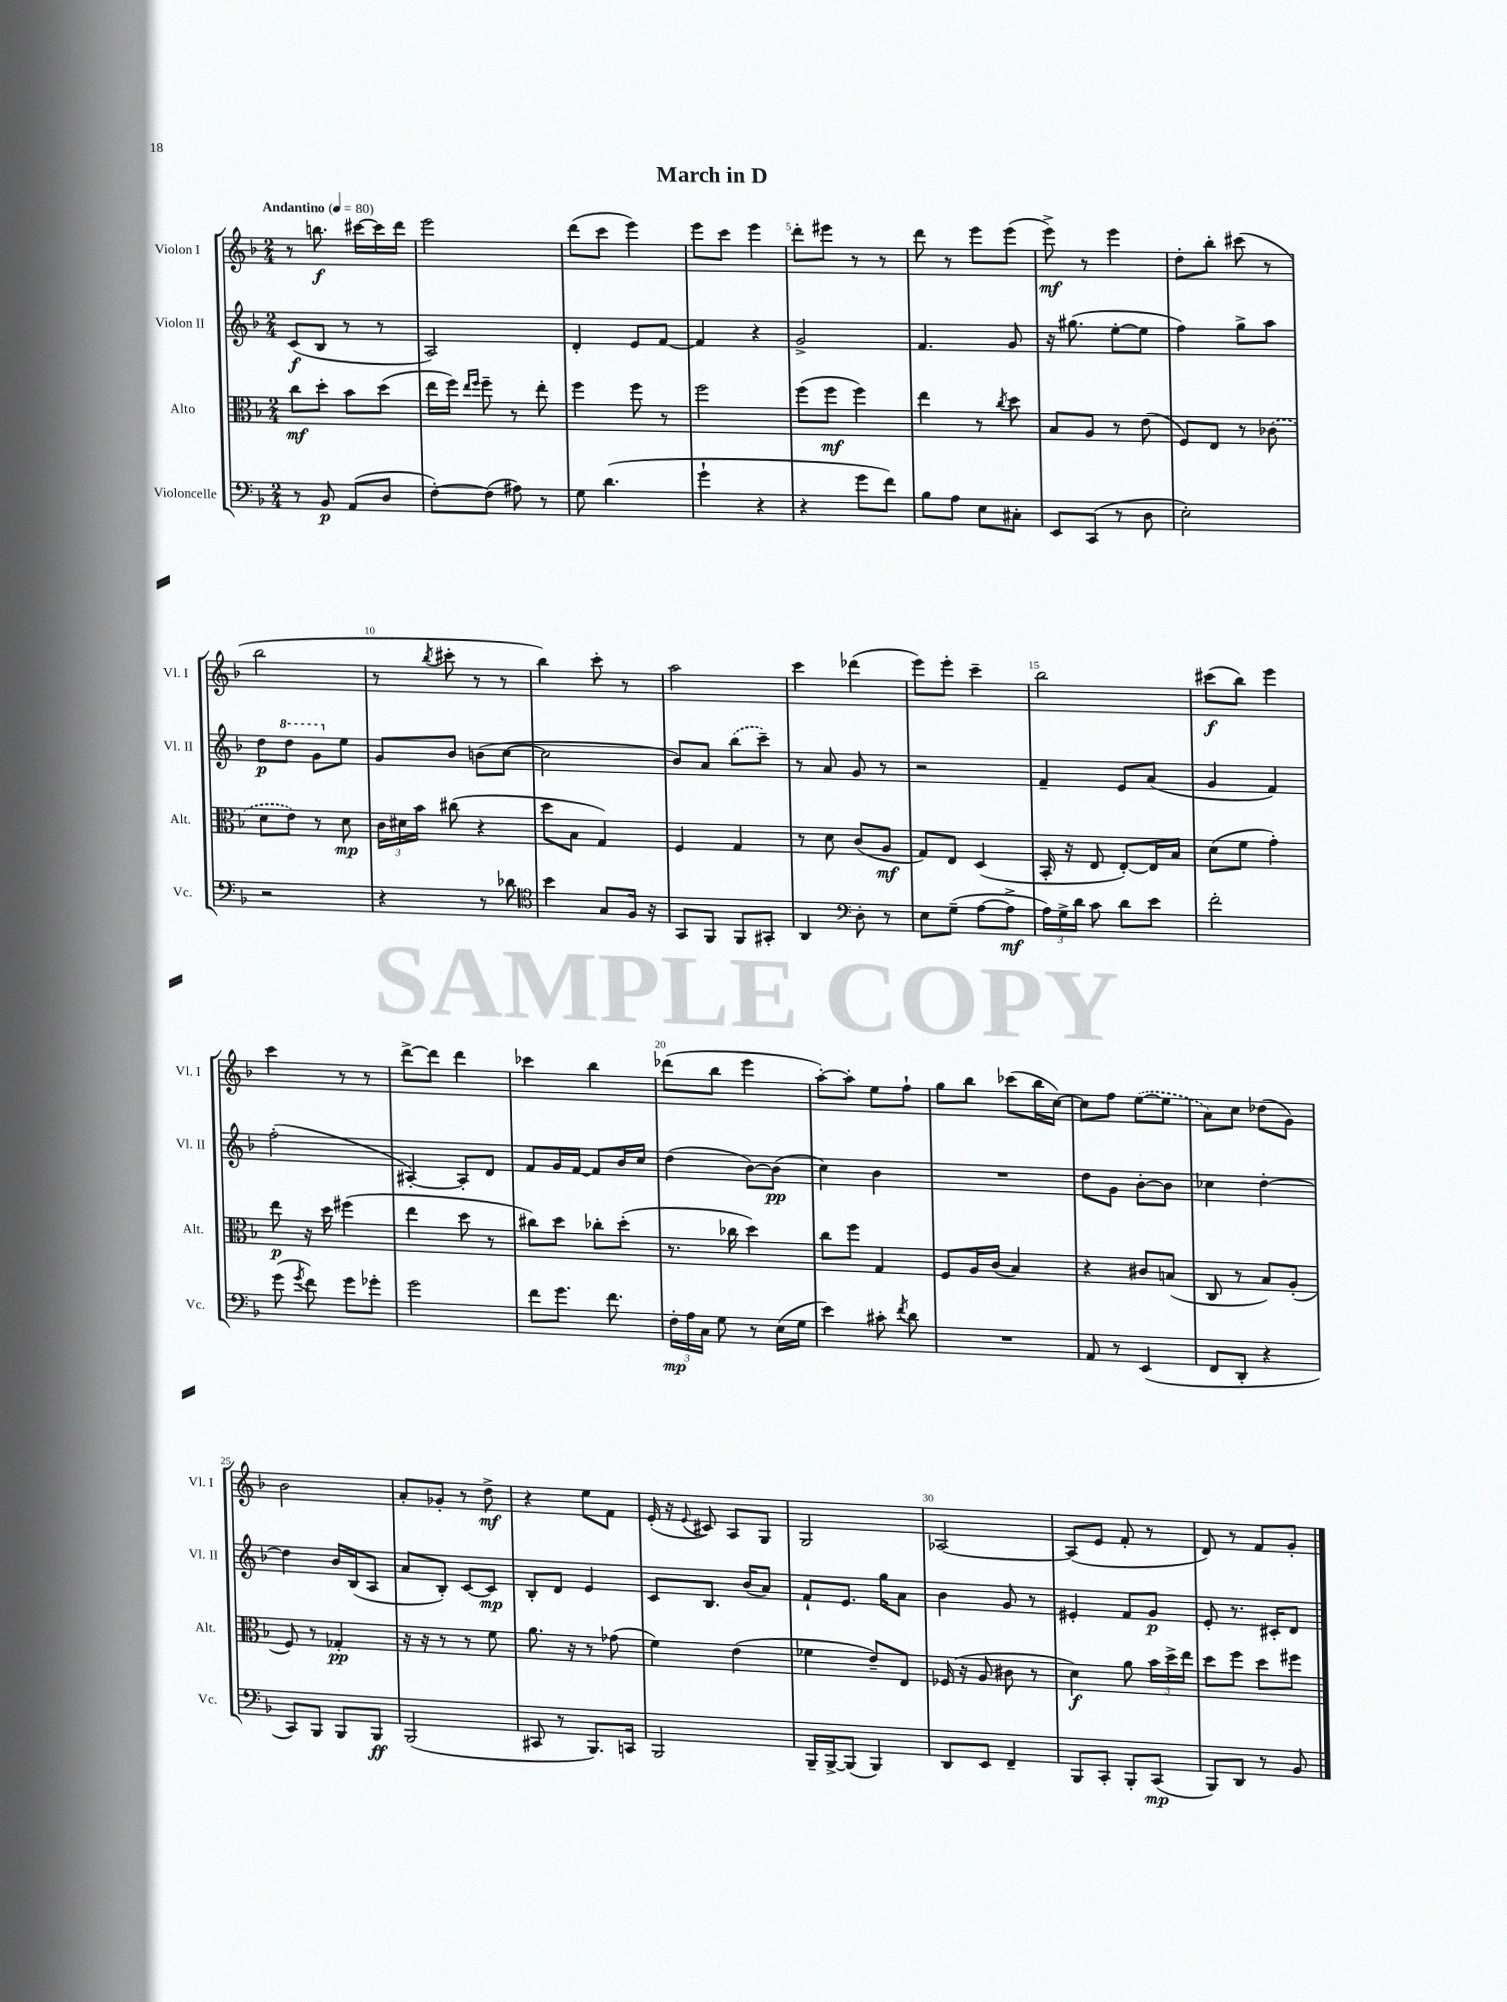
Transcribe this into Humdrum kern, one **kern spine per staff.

**kern	**kern	**kern	**kern
*staff4	*staff3	*staff2	*staff1
*clefF4	*clefC3	*clefG2	*clefG2
*k[b-]	*k[b-]	*k[b-]	*k[b-]
*M2/4	*M2/4	*M2/4	*M2/4
*MM80	*MM80	*MM80	*MM80
8r	8cc\L	(8c/L	8r
8BB-/	8dd'\J	8B-/J	8.bb\
(8AA/L	8b-\L	8r	.
.	.	.	[16ccc#\LL
8D/J	(8dd\J	8r	16ccc#\]
.	.	.	16ddd\JJ
=	=	=	=
[8F'\L)	16ee\LL	2A/)	2eee\
.	16ff\JJ)	.	.
.	16qqee/LL	.	.
.	16qqff/JJ	.	.
(8F\]J	8ff~\	.	.
8A#\)	8r	.	.
8r	8ee'\	.	.
=	=	=	=
8G\	4ff\	4d'/	(8ddd\L
(4.d\	.	.	8ccc\J
.	8ff\	8e/L	4eee\)
.	8r	[8f/J	.
=	=	=	=
4g`\	2ff\	4f/]	8eee\L
.	.	.	8ccc\J
4r	.	4r	4eee\
=	=	=	=
4r	(8ff\L	2g^/	8ddd'\L
.	8ff\J	.	8eee#\J
8g\L	4ff\)	.	8r
8f\J)	.	.	8r
=	=	=	=
8B-\L	4ee\	4.f/	8ddd\
8A\J	.	.	8r
8E\L	8r	.	8eee\L
.	8qcc/	.	.
8C#'\J	8dd\	8g/	(8eee\J
=	=	=	=
8EE/L	8B-/L	16r	8eee^\)
.	.	(8.gg#\	.
(8CC/J	8A/J	.	8r
8r	8r	[8ee'\L	4eee\
8D\	(8e\	8ee\]J	.
=	=	=	=
2E'\)	8F/L)	4ff\)	8dd'\L
.	8E/J	.	8bb-'\J
.	8r	8gg^\L	(8ccc#\
.	(8c-\	8aa\J	8r
=	=	=	=
2r	8d\L	8dd\L	2bb-\
.	8e\J)	8ddd\J	.
.	8r	8gg\L	.
.	8d\	8ee\J	.
=	=	=	=
4r	24c\LL	8g/L	8r
.	24d#\	.	.
.	24b-\JJ	.	.
.	.	.	8qbb-/
.	(8cc#\	8b-/J	8ccc#'\
8r	4r	(8b\L	8r
8d-\	.	[8cc\J	8r
=	=	=	=
*clefC4	*	*	*
4b-\	8dd\L	2cc\]	4bb-\)
.	8B-\J	.	.
8G/L	4G/)	.	8ccc'\
16F/Jk	.	.	8r
16r	.	.	.
=	=	=	=
8GG/L	4F/	8b-/L)	2aa\
8FF/J	.	8a/J	.
8FF/L	4G/	(8bb-\L	.
8GG#'/J	.	8ccc~\J)	.
=	=	=	=
4AA/	8r	8r	4ccc\
.	8d\	8a/	.
*clefF4	*	*	*
8D'\	(8c/L	8g/	(4ddd-\
8r	8A/J	8r	.
=	=	=	=
8E\L	8G/L)	2r	8eee\L)
(8G~\J	8E/J	.	8eee'\J
[8A\L	(4D/	.	4ccc~\
8A^\]J	.	.	.
=	=	=	=
24A\LL)	16BB-'/	4f~/	2bb-\
24G^\	.	.	.
.	16r	.	.
24d\JJ	.	.	.
8c\	8E/	.	.
8d\L	[8E'/L)	8e/L	.
8e\J	16E/]L	(8a/J	.
.	16B-/JJ	.	.
=	=	=	=
2f'\	(8d\L	4g/	(8ccc#\L
.	8f\J	.	8bb-\J)
.	4g'\)	4f/)	4eee\
=	=	=	=
(8g\	8ee\	(2ff'\	4ccc\
8qg/	.	.	.
8f\)	16r	.	.
.	16dd\	.	.
8g\L	(4ff#\	.	8r
8g-'\J	.	.	8r
=	=	=	=
2g\	4ee\	[4A#'/)	[8ddd^\L
.	.	.	8ddd\]J
.	8dd\	8A#'/]L	4ddd\
.	8r	8d/J	.
=	=	=	=
8f\L	8cc#\L)	8f/L	4ccc-\
8.g\J	8dd\J	16g/L	.
.	.	[16f/JJ	.
.	8cc-'\L	8f/]L	4bb-\
8.f\	.	.	.
.	(8dd'\J	16b-/L	.
.	.	16cc/JJ	.
=	=	=	=
24F'\LL	8.r	(4dd\	(8ddd-\L
24A\	.	.	.
24C\JJ	.	.	.
8G\	.	.	8bb-\J
.	16cc-\	.	.
8r	4dd\)	[8b-\L)	4eee\
(16E\LL	.	(8b-\]J	.
16G\JJ	.	.	.
=	=	=	=
4e\)	8cc\L	4cc\)	[8aa'\L)
.	8ff\J	.	8aa'\]J
8c#'\	4G/	4b-\	8ee\L
8qf/	.	.	.
8d\	.	.	8ff`\J
=	=	=	=
2r	8F/L	2r	8gg\L
.	16A/L	.	8bb-\J
.	(16c/JJ	.	.
.	4B-/)	.	(8ccc-\L
.	.	.	16bb-\L
.	.	.	[16cc\JJ)
=	=	=	=
8AA/	4r	8dd\L	8cc\]L
8r	.	8g\J	8ff\J
(4EE/	8c#/L	[8b-'\L	([8ee\L
.	(8B/J	8b-\]J	8ee\]J
=	=	=	=
8FF/L	8C/	4cc-\	8a\L)
8DD'/J	8r	.	8cc\J
4r	8B-/L)	[4dd'\	(8dd-\L
.	(8A'/J	.	8g\J)
=	=	=	=
8CC/L)	8F/)	4dd\]	2b-\
8BBB-/J	8r	.	.
8BBB-/L	4G-'/	16b-/LL	.
.	.	(16B-/J	.
8BBB-/J	.	8A/J	.
=	=	=	=
(2BBB-/	16r	8a/L	8a'/L
.	16r	.	.
.	8r	8B-'/J)	8g-'/J
.	8r	[8c/L	8r
.	8f\	8c/]J	8dd^\
=	=	=	=
8CC#/	8.a\	8B-'/L	4r
8r	.	8d/J	.
.	16r	.	.
8.BBB-/L)	8r	4e/	8ee\L
.	(8g-\	.	8f\J
16CC/Jk	.	.	.
=	=	=	=
2BBB-/	4f\)	8c/L	(16e'/
.	.	.	16r
.	.	.	8qqe/
.	.	8.B-/J	8c#/)
.	(4e\	.	8A/L
.	.	(16b-/LK	.
.	.	8a/J)	8G/J
=	=	=	=
16BBB-~/LL	4f-\	8f`/L	2G/
[16BBB-^/J	.	.	.
(8BBB-/]J	.	8.e/J	.
4BBB-/)	8e~/L)	.	.
.	.	16gg\LK	.
.	8E/J	8a\J	.
=	=	=	=
8DD/L	(16F-/	4b-\	[2A-/
.	16r	.	.
8EE/J	8A/	.	.
4FF~/	8c#\	8g/	.
.	8r	8r	.
=	=	=	=
8BBB-/L	4d\)	4e#'/	(8A-/]L
8CC'/J	.	.	8e/J
8BBB-'/L	8a\	8f/L	8f'/
(8CC/J	24b-\LL	8g/J	8r
.	24dd^\	.	.
.	24ee\JJ	.	.
=	=	=	=
8BBB-/L)	8dd\L	8e'/	8d/)
8DD/J	8ff\J	8.r	8r
8r	8dd\L	.	8f/L
.	.	16c#'/LK	.
8BB-/	8ff#\J	8d/J	8g'/J
==	==	==	==
*-	*-	*-	*-
